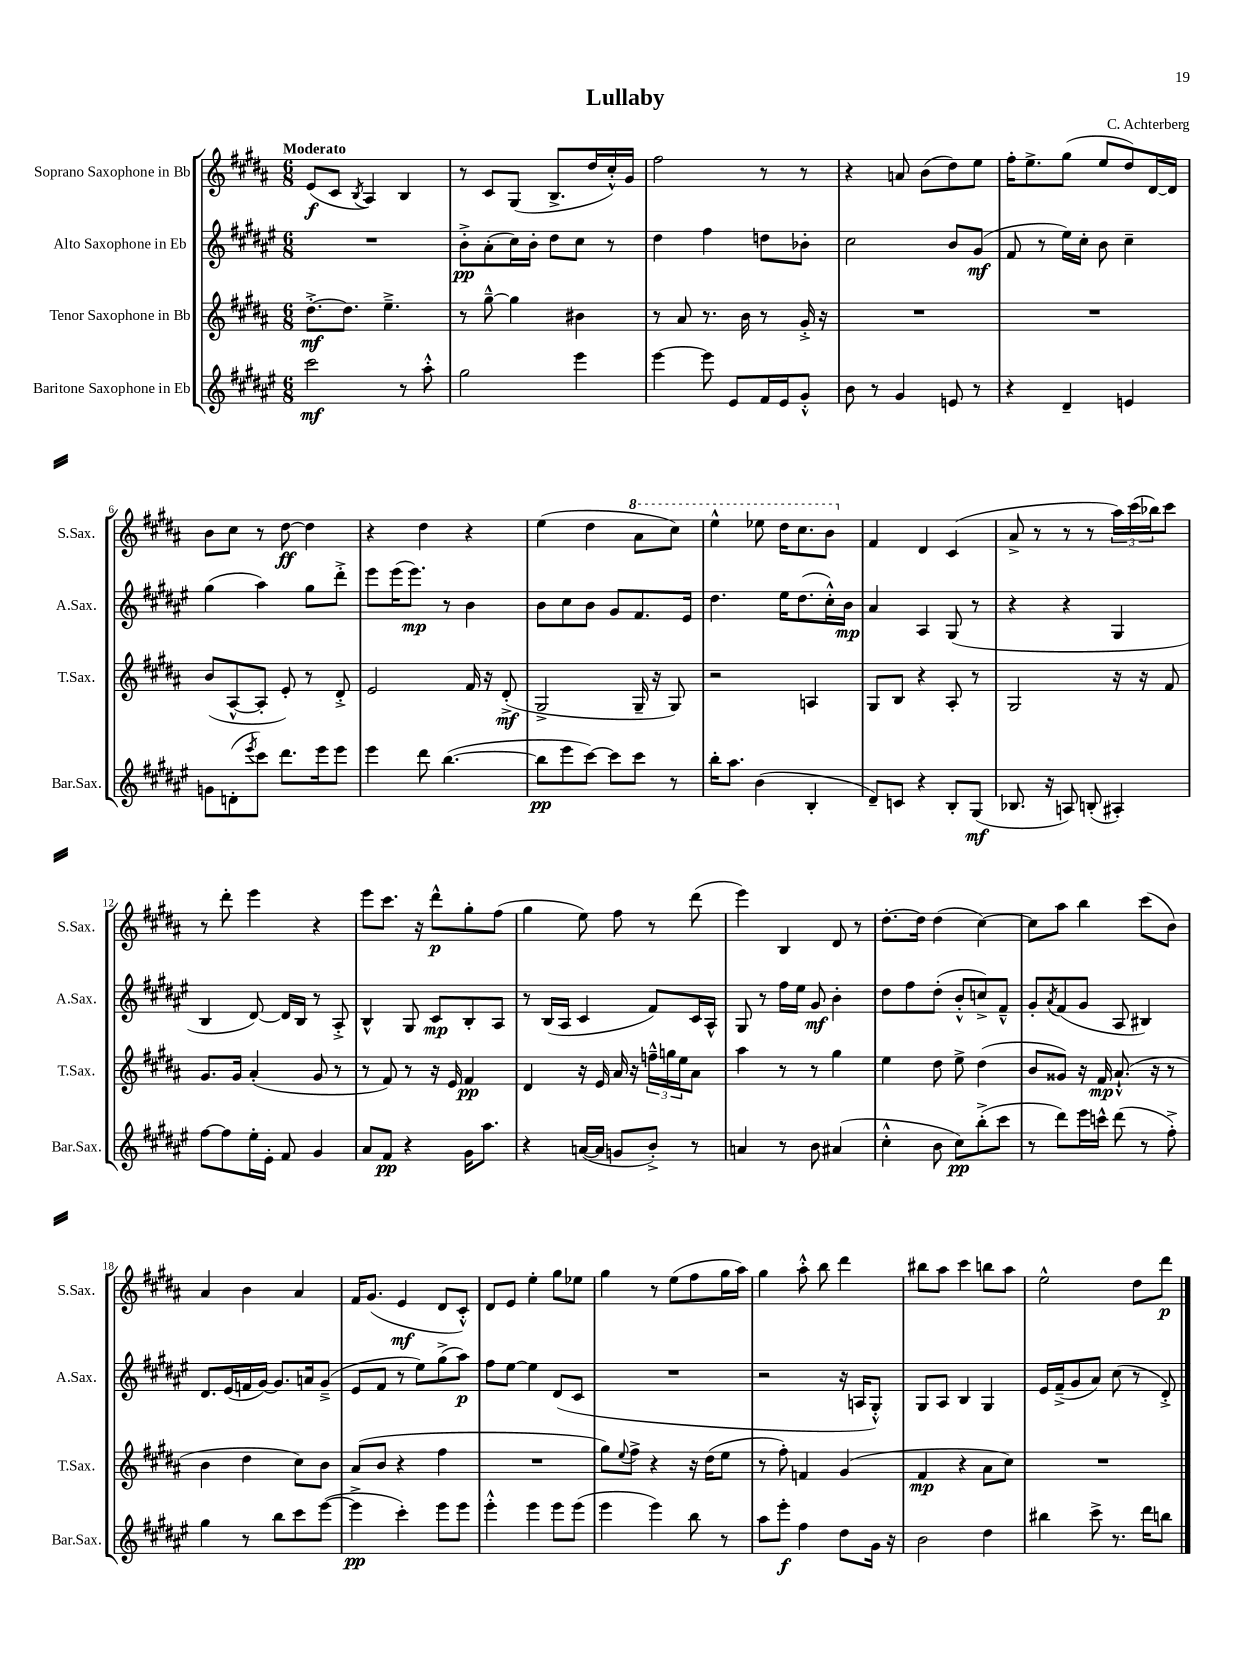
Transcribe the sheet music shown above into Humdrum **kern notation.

**kern	**kern	**kern	**kern
*staff4	*staff3	*staff2	*staff1
*clefG2	*clefG2	*clefG2	*clefG2
*k[f#c#g#d#a#e#]	*k[f#c#g#d#a#]	*k[f#c#g#d#a#e#]	*k[f#c#g#d#a#]
*M6/8	*M6/8	*M6/8	*M6/8
2ccc#\	[8.dd#'^\L	2.r	(8e/L
.	.	.	8c#/J
.	8.dd#\]J	.	.
.	.	.	8qB/
.	.	.	4A#/)
.	4.ee~^\	.	.
8r	.	.	4B/
8aa#'^^\	.	.	.
=	=	=	=
2gg#\	8r	8b'^\L	8r
.	[8gg#~^^\	(8a#'\	8c#/L
.	4gg#\]	16cc#\L)	(8G#/J
.	.	16b'\JJ	.
.	.	8dd#\L	8.B^/L
4eee#\	4b#\	8cc#\J	.
.	.	.	16dd#/L
.	.	8r	16cc#'^^/)
.	.	.	16g#/JJ
=	=	=	=
[4eee#\	8r	4dd#\	2ff#\
.	8a#/	.	.
8eee#\]	8.r	4ff#\	.
8e#/L	.	.	.
.	16b\	.	.
16f#/L	8r	8dd\L	8r
16e#/J	.	.	.
8g#'^^/J	16g#'^/	8b-'\J	8r
.	16r	.	.
=	=	=	=
8b\	2.r	2cc#\	4r
8r	.	.	.
4g#/	.	.	8a/
.	.	.	(8b\L
8e/	.	8b/L	8dd#\)
8r	.	(8g#/J	8ee\J
=	=	=	=
4r	2.r	8f#/	16ff#'\LK
.	.	.	8.ee^\
.	.	8r	.
4d#~/	.	16ee#\LL)	(8gg#\J
.	.	16cc#'\JJ	.
.	.	8b\	8ee/L
4e/	.	4cc#~\	8dd#/)
.	.	.	[16d#/L
.	.	.	16d#/]JJ
=	=	=	=
8g\L	(8b/L	(4gg#\	8b\L
(8d'\	[8A#^^/	.	8cc#\J
8qeee#/	.	.	.
8ccc#\J)	8A#'/]J	4aa#\)	8r
8.ddd#\L	8e'/)	.	[8dd#\
.	8r	8gg#\L	4dd#\]
16eee#\k	.	.	.
8eee#\J	8d#'^/	8ddd#'^\J	.
=	=	=	=
4eee#\	2e/	8eee#\L	4r
.	.	(16eee#\K	.
.	.	8.eee#\J)	.
8ddd#\	.	.	4dd#\
([4.bb\	.	8r	.
.	16f#/	4b\	4r
.	16r	.	.
.	(8d#'^/	.	.
=	=	=	=
8bb\]L	2G#^/	8b\L	(4ee\
8eee#\	.	8cc#\	.
[8ccc#\J)	.	8b\J	4dd#\
8ccc#\]L	.	8g#/L	.
8ccc#\J	16G#~/	8.f#/	8aa#\L
.	16r	.	.
8r	8G#/)	.	8ccc#\J)
.	.	16e#/Jk	.
=	=	=	=
16bb'\LK	2r	4.dd#\	4eee^^\
8.aa#\J	.	.	.
(4b\	.	.	8eee-\
.	.	16ee#\LK	16ddd#\LK
.	.	(8.dd#\	8.ccc#\
4B'/	4A/	.	.
.	.	16cc#'^^\L)	8bb\J
.	.	16b\JJ	.
=	=	=	=
8d#~/L)	8G#/L	4a#/	4f#/
8c/J	8B/J	.	.
4r	4r	4A#/	4d#/
8B'/L	8A#'/	(8G#/	(4c#/
(8G#/J	8r	8r	.
=	=	=	=
8.B-/	2G#/	4r	8a#^/
.	.	.	8r
16r	.	.	.
8A/)	.	4r	8r
(8B'/	.	.	8r
4A#'/)	16r	4G#/	24aa#\LL)
.	.	.	(24ccc#\
.	16r	.	.
.	.	.	24bb-\J)
.	8f#/	.	8ccc#\J
=	=	=	=
[8ff#\L	8.g#/L	4B/	8r
8ff#\]	.	.	8ddd#'\
.	16g#/Jk	.	.
16ee#'\L	(4a#'/	[8d#/)	4eee\
16e#'\JJ	.	.	.
8f#/	.	16d#/]LL	.
.	.	16B/JJ	.
4g#/	8g#/	8r	4r
.	8r	8A#'^/	.
=	=	=	=
8a#/L	8r	4B^^/	8eee\L
8f#/J	8f#/)	.	8.ccc#\J
4r	8r	8G#/	.
.	.	.	16r
.	16r	8c#/L	8ddd#^^\L
.	16e/	.	.
16g#\LK	4f#/	8B'/	8gg#'\
8.aa#\J	.	.	.
.	.	8A#/J	(8ff#\J
=	=	=	=
4r	4d#/	8r	4gg#\
.	.	(16B/LL	.
.	.	16A#/JJ	.
([16a/LL	16r	4c#/	8ee\)
16a/]JJ	16e/	.	.
8g/L	16a#/	.	8ff#\
.	16r	.	.
8b'^/J)	24ff~^^\LL	8f#/L)	8r
.	24gg\	.	.
.	24ee\J	.	.
8r	8a#\J	16c#/L	(8ddd#\
.	.	16A#^^/JJ	.
=	=	=	=
4a/	4aa#\	8G#/	4eee\)
.	.	8r	.
8r	8r	16ff#\LL	4B/
.	.	16ee#\JJ	.
8b\	8r	8g#/	.
(4a#/	4gg#\	4b'\	8d#/
.	.	.	8r
=	=	=	=
4cc#'^^\	4ee\	8dd#\L	[8.dd#'\L
.	.	8ff#\	.
.	.	.	16dd#\]Jk
8b\	8dd#\	(8dd#'\J	(4dd#\
8cc#\L)	8ee^\	8b'^^/L	.
(8bb'^\	(4dd#\	8cc^/)	[4cc#\)
8ccc#\J	.	8f#~^^/J	.
=	=	=	=
8r	8b/L	8g#'/L	8cc#\]L
.	.	8qa#/	.
8ddd#\L)	8g##/J)	(8f#/	8aa#\J
16eee#\L	16r	8g#/J	4bb\
16ccc^^\JJ	16f#/	.	.
(8ddd#\	(8.a#`^^/	8A#/	.
8r	.	4B#/)	(8ccc#\L
.	16r	.	.
8ff#'^\)	8r	.	8b\J)
=	=	=	=
4gg#\	4b\	8.d#/L	4a#/
.	.	(16e#/L	.
8r	4dd#\	16f/	4b\
.	.	[16g#/JJ)	.
8bb\L	.	8.g#/]L	.
8ccc#\	8cc#\L)	.	4a#/
.	.	16a/k	.
([8eee#\J	8b\J	(8g#~^/J	.
=	=	=	=
4eee#^\]	(8a#/L	8e#/L	16f#/LK
.	.	.	(8.g#/J
.	8b/J	8f#/J	.
4ccc#'\)	4r	8r	4e/
.	.	8ee#\L)	.
8eee#\L	4ff#\	(8gg#^\	8d#/L
8eee#\J	.	8aa#\J)	8c#'^^/J)
=	=	=	=
4eee#'^^\	2.r	8ff#\L	8d#/L
.	.	[8ee#\J	8e/J
4eee#\	.	4ee#\]	4ee'\
8eee#\L	.	(8d#/L	8gg#\L
(8eee#\J	.	8c#/J	8ee-\J
=	=	=	=
4eee#\	8gg#\L)	2.r	4gg#\
.	8qqee/	.	.
.	8ff#^\J	.	.
4eee#\)	4r	.	8r
.	.	.	(8ee\L
8bb\	16r	.	8ff#\
.	(16dd#\LK	.	.
8r	8ee\J	.	16gg#\L
.	.	.	16aa#\JJ)
=	=	=	=
8aa#\L	8r	2r	4gg#\
8eee#'\J	8ff#'\)	.	.
4ff#\	4f/	.	8aa#'^^\
.	.	.	8bb\
8dd#\L	(4g#/	16r	4ddd#\
.	.	16A/LK	.
16g#\Jk	.	8G#'^^/J)	.
16r	.	.	.
=	=	=	=
2b\	4f#/	8G#/L	8bb#\L
.	.	8A#/J	8aa#\J
.	4r	4B/	4ccc#\
4dd#\	8a#\L	4G#/	8bb\L
.	8cc#\J)	.	8aa#\J
=	=	=	=
4bb#\	2.r	16e#/LL	2ee^^\
.	.	(16f#~^/J	.
.	.	8g#/	.
8ccc#^\	.	8a#/J)	.
8.r	.	(8cc#\	.
.	.	8r	8dd#\L
16ddd#\LK	.	.	.
8bb\J	.	8d#'^/)	8ddd#\J
==	==	==	==
*-	*-	*-	*-
